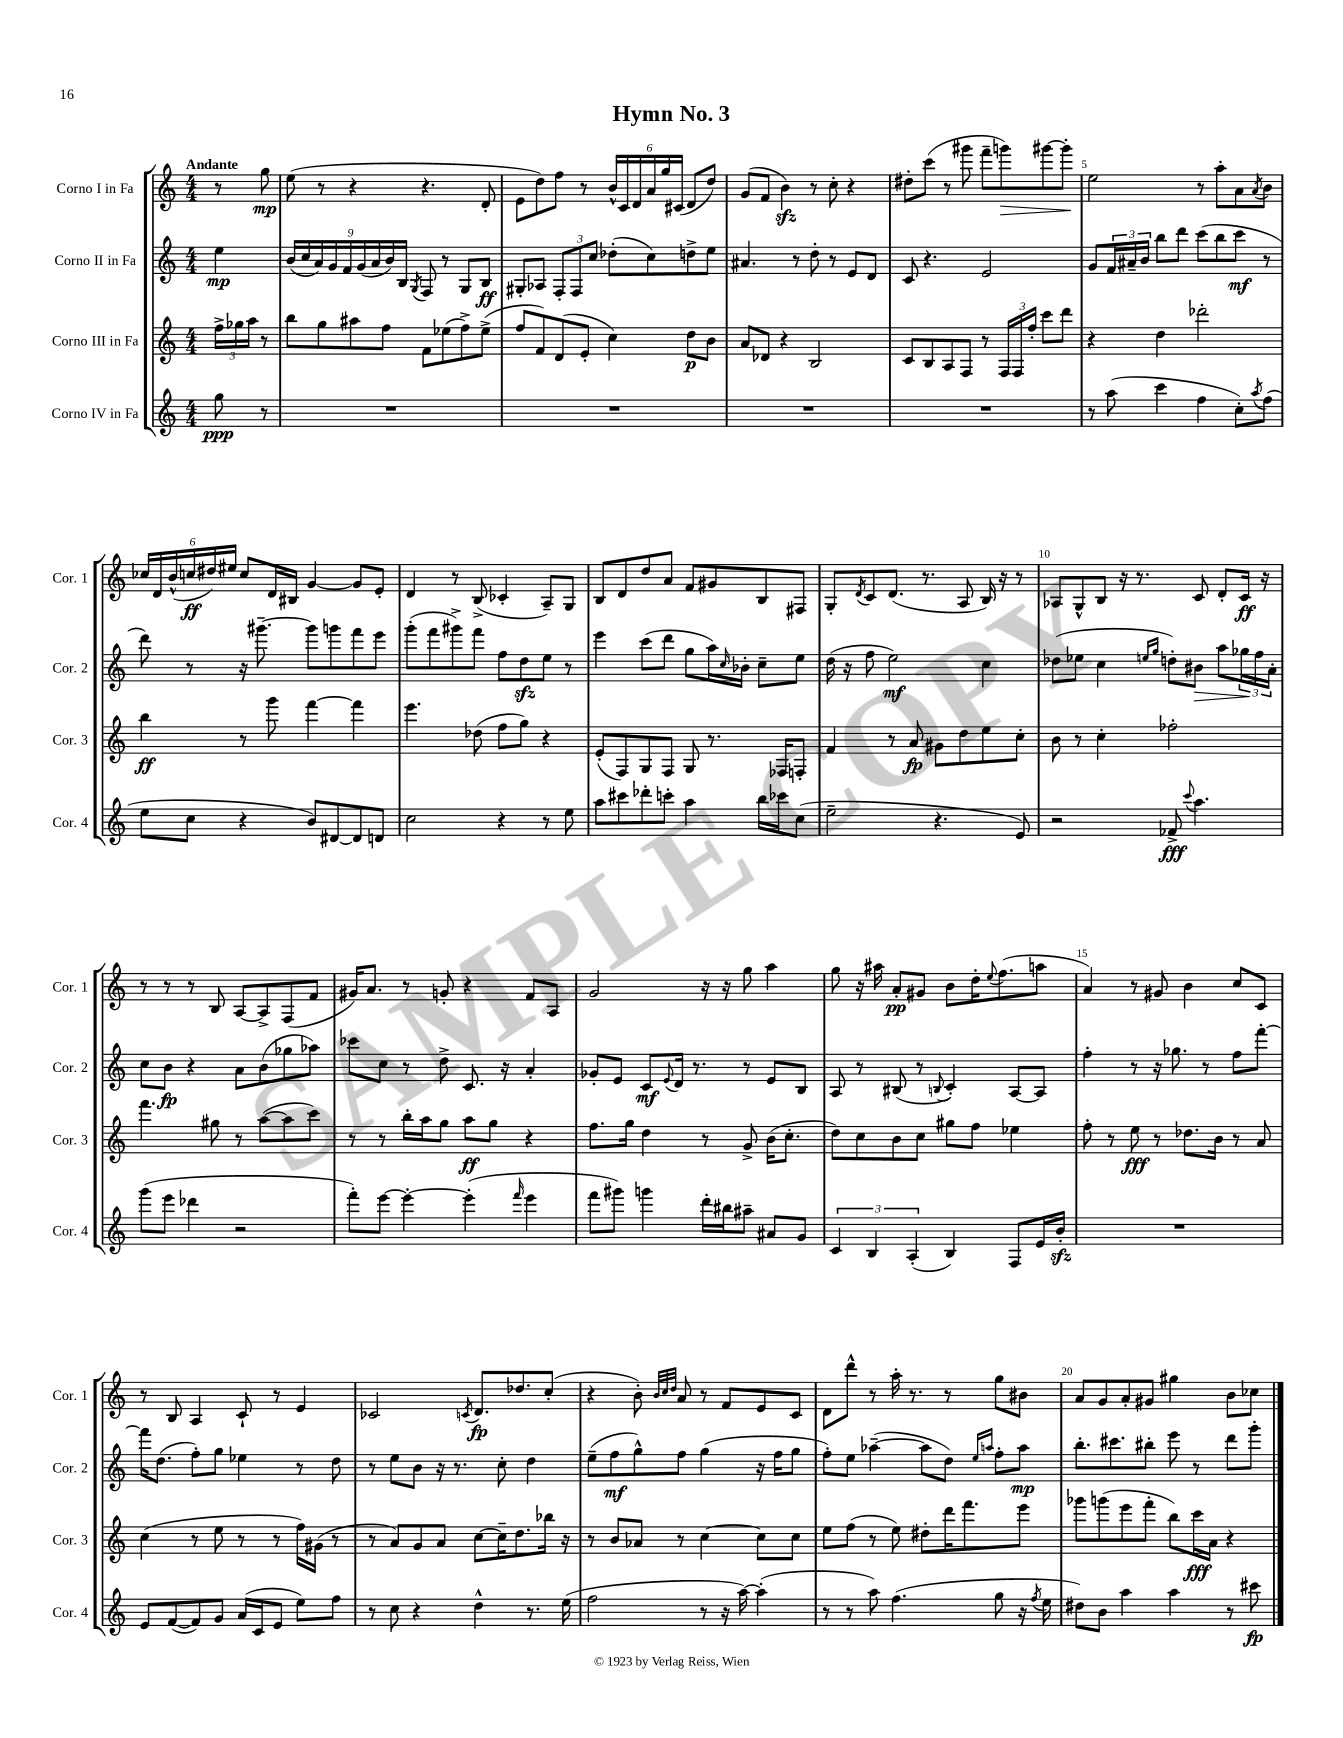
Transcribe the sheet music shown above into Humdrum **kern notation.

**kern	**kern	**kern	**kern
*staff4	*staff3	*staff2	*staff1
*clefG2	*clefG2	*clefG2	*clefG2
*k[]	*k[]	*k[]	*k[]
*M4/4	*M4/4	*M4/4	*M4/4
8gg	24ff^	4ee	8r
.	24gg-	.	.
.	24aa	.	.
8r	8r	.	8gg
=	=	=	=
1r	8bb	(18b	(8ee
.	.	18cc	.
.	.	18a)	.
.	8gg	.	8r
.	.	18g	.
.	.	18f	.
.	8aa#	.	4r
.	.	(18g	.
.	.	18a	.
.	8ff	.	.
.	.	18b)	.
.	.	18B	.
.	.	8qG	.
.	8f	8F	4.r
.	(8ee-	8r	.
.	8ff^)	8G	.
.	(8ee-^	8B	8d'
=	=	=	=
1r	8ff	8G#'	8e
.	8f)	8A-	8dd)
.	(8d	12F'	8ff
.	.	12F	.
.	8e'	.	8r
.	.	12cc	.
.	4cc)	(8dd-'	24b^^
.	.	.	24c
.	.	.	24d
.	.	8cc)	24a
.	.	.	24gg
.	.	.	(24c#
.	8dd	8dd^	8d
.	8b	8ee	8dd)
=	=	=	=
1r	8a	4.a#	(8g
.	8d-	.	8f
.	4r	.	4b)
.	.	8r	.
.	2B	8dd'	8r
.	.	8r	8cc'
.	.	8e	4r
.	.	8d	.
=	=	=	=
1r	8c	8c	8dd#'
.	8B	4.r	(8ccc
.	8A	.	8r
.	8F	.	8ggg#
.	8r	2e	8fff~
.	24F	.	8ggg)
.	24F	.	.
.	24ff'	.	.
.	8ccc	.	[8ggg#
.	8ddd	.	8ggg#']
=	=	=	=
8r	4r	8g	2ee
(8aa	.	24f	.
.	.	24a#~	.
.	.	24b	.
4ccc	4dd	8bb	.
.	.	8ddd	.
4ff	2ddd-'	(8ccc	8r
.	.	8bb	8aa'
8cc')	.	8ccc	8a
8qaa	.	.	8qa
(8ff	.	8r	8b
=	=	=	=
8ee	4bb	8ddd)	24cc-
.	.	.	24d
.	.	.	(24b^^
8cc	.	8r	24cc
.	.	.	24dd#)
.	.	.	24ee#
4r	8r	16r	8cc
.	.	[8.ggg#~	.
.	8ggg	.	16d
.	.	.	16B#
8b)	[4fff	8ggg#]	[4g
[8d#	.	8ggg	.
8d#]	4fff]	8fff	8g]
8d	.	8eee	8e'
=	=	=	=
2cc	4.eee	(8ggg'	4d
.	.	8fff	.
.	.	8ggg#^)	8r
.	(8dd-	8fff	(8B^
4r	8ff	8ff	4c-'
.	8gg)	8dd	.
8r	4r	8ee	8A~)
8ee	.	8r	8G
=	=	=	=
8aa	(8e'	4eee	8B
8ccc#	8F)	.	8d
8ddd-'	8G	(8ccc	8dd
8ccc'	8F	8ddd	8a
4aa	8G	8gg	8f
.	8.r	16aa)	8g#
.	.	16qqcc	.
.	.	16b-'	.
16bb	.	8cc~	8B
16ccc-	16F-	.	.
(8cc	8F'	8ee	8F#
=	=	=	=
2ee~	4f	(16dd	8G'
.	.	16r	.
.	.	.	8qd
.	.	8ff	8c
.	8r	2ee)	(8.d
.	8a	.	.
.	.	.	8.r
4.r	8g#	.	.
.	8dd	.	8A
.	8ee	4cc	16B)
.	.	.	16r
8e)	8cc'	.	8r
=	=	=	=
2r	8b	(8dd-	8A-
.	8r	8ee-	8G^^
.	4cc'	4cc	8B
.	.	.	16r
.	.	.	8.r
.	.	16qqee	.
.	.	16qqgg	.
8f-^	2ff-'	8dd')	.
8qqccc	.	.	.
4.aa	.	8b#	8c
.	.	8aa	8d'
.	.	24gg-	16c
.	.	24ff	.
.	.	.	16r
.	.	24a'	.
=	=	=	=
(8ggg	4.fff	8cc	8r
8eee	.	8b	8r
4ddd-	.	4r	8r
.	8gg#	.	8B
2r	8r	8a	[8A
.	([8aa	(8b	8A^]
.	8aa]	8gg-	(8F
.	8ccc)	8aa-)	8f
=	=	=	=
8fff')	8r	8ccc-	16g#)
.	.	.	8.a
[8eee	8r	8cc	.
4eee'_	16bb'	8r	8r
.	16aa	.	.
.	8gg	8dd^	8g'
(4eee']	8aa	8.c	4r
.	8gg	.	.
.	.	16r	.
16qqfff	.	.	.
4eee	4r	4a'	8f
.	.	.	8A
=	=	=	=
8fff	8.ff	8g-'	2g
8ggg#)	.	8e	.
.	16gg	.	.
4ggg	4dd	8c	.
.	.	8qqe	.
.	.	16d	.
.	.	8.r	.
16ddd'	8r	.	16r
16bb#	.	.	16r
8aa#~	8g^	8r	8gg
8a#	(16b	8e	4aa
.	8.cc'	.	.
8g	.	8B	.
=	=	=	=
6c	8dd)	8A	8gg
.	8cc	8r	16r
6B	.	.	.
.	.	.	16aa#
.	8b	(8B#	8a'
(6A'	.	.	.
.	8cc	8r	8g#
.	.	8qqB	.
4B)	8gg#	4c')	8b
.	8ff	.	16dd'
.	.	.	8qqee
.	.	.	(8.ff
8F	4ee-	[8A	.
16e	.	8A]	8aa
16b'	.	.	.
=	=	=	=
1r	8ff'	4ff'	4a)
.	8r	.	.
.	8ee	8r	8r
.	8r	16r	8g#
.	.	8.gg-	.
.	8.dd-	.	4b
.	.	8r	.
.	16b	.	.
.	8r	8ff	8cc
.	8a	[8fff'	8c
=	=	=	=
8e	(4cc	16fff]	8r
.	.	(8.dd	.
([8f	.	.	8B
8f])	8r	8ff')	4A
8g	8ee	8gg	.
(16a	8r	4ee-	8c`
16c	.	.	.
8e	8r	.	8r
8ee)	16ff)	8r	4e
.	(16g#	.	.
8ff	8r	8dd	.
=	=	=	=
8r	8r	8r	2c-
8cc	8a)	8ee	.
4r	8g	8b	.
.	8a	16r	.
.	.	8.r	.
.	.	.	8qc
4dd^^	[8cc	.	8.d
.	16cc~]	8cc'	.
.	8.dd	.	8.dd-
8.r	.	4dd	.
.	16bb-	.	(8cc'
(16ee	16r	.	.
=	=	=	=
2ff	8r	(8ee~	4r
.	8b	8ff	.
.	8a-	8gg^^)	8b')
.	.	.	32qqb
.	.	.	32qqcc
.	.	.	32qqdd
.	8r	8ff	8a
8r	[4cc	(4gg	8r
16r	.	.	8f
[16aa)	.	.	.
(4aa']	8cc]	16r	8e
.	.	16ff	.
.	8cc	8gg	8c
=	=	=	=
8r	8ee	8ff')	8d
8r	(8ff	8ee	8ddd^^
8aa)	8r	([4aa-~	8r
(4.ff	8ee)	.	16aa'
.	.	.	8.r
.	8dd#'	8aa-]	.
.	16ddd	8dd)	8r
.	8.fff	.	.
.	.	16qqee	.
.	.	16qqaa	.
8gg	.	8ff'	8gg
16r	8eee	8aa	8b#
8qff	.	.	.
16ee	.	.	.
=	=	=	=
8dd#)	8ggg-	8.bb'	8a
8b	(8ggg	.	8g
.	.	8.ccc#	.
4aa	8eee	.	8a'
.	8fff'	8bb#'	8g#
4aa	8bb)	8eee	4gg#
.	16ccc	8r	.
.	16a	.	.
8r	4r	8ddd	8b
8ccc#	.	8ggg'	8cc-
==	==	==	==
*-	*-	*-	*-
